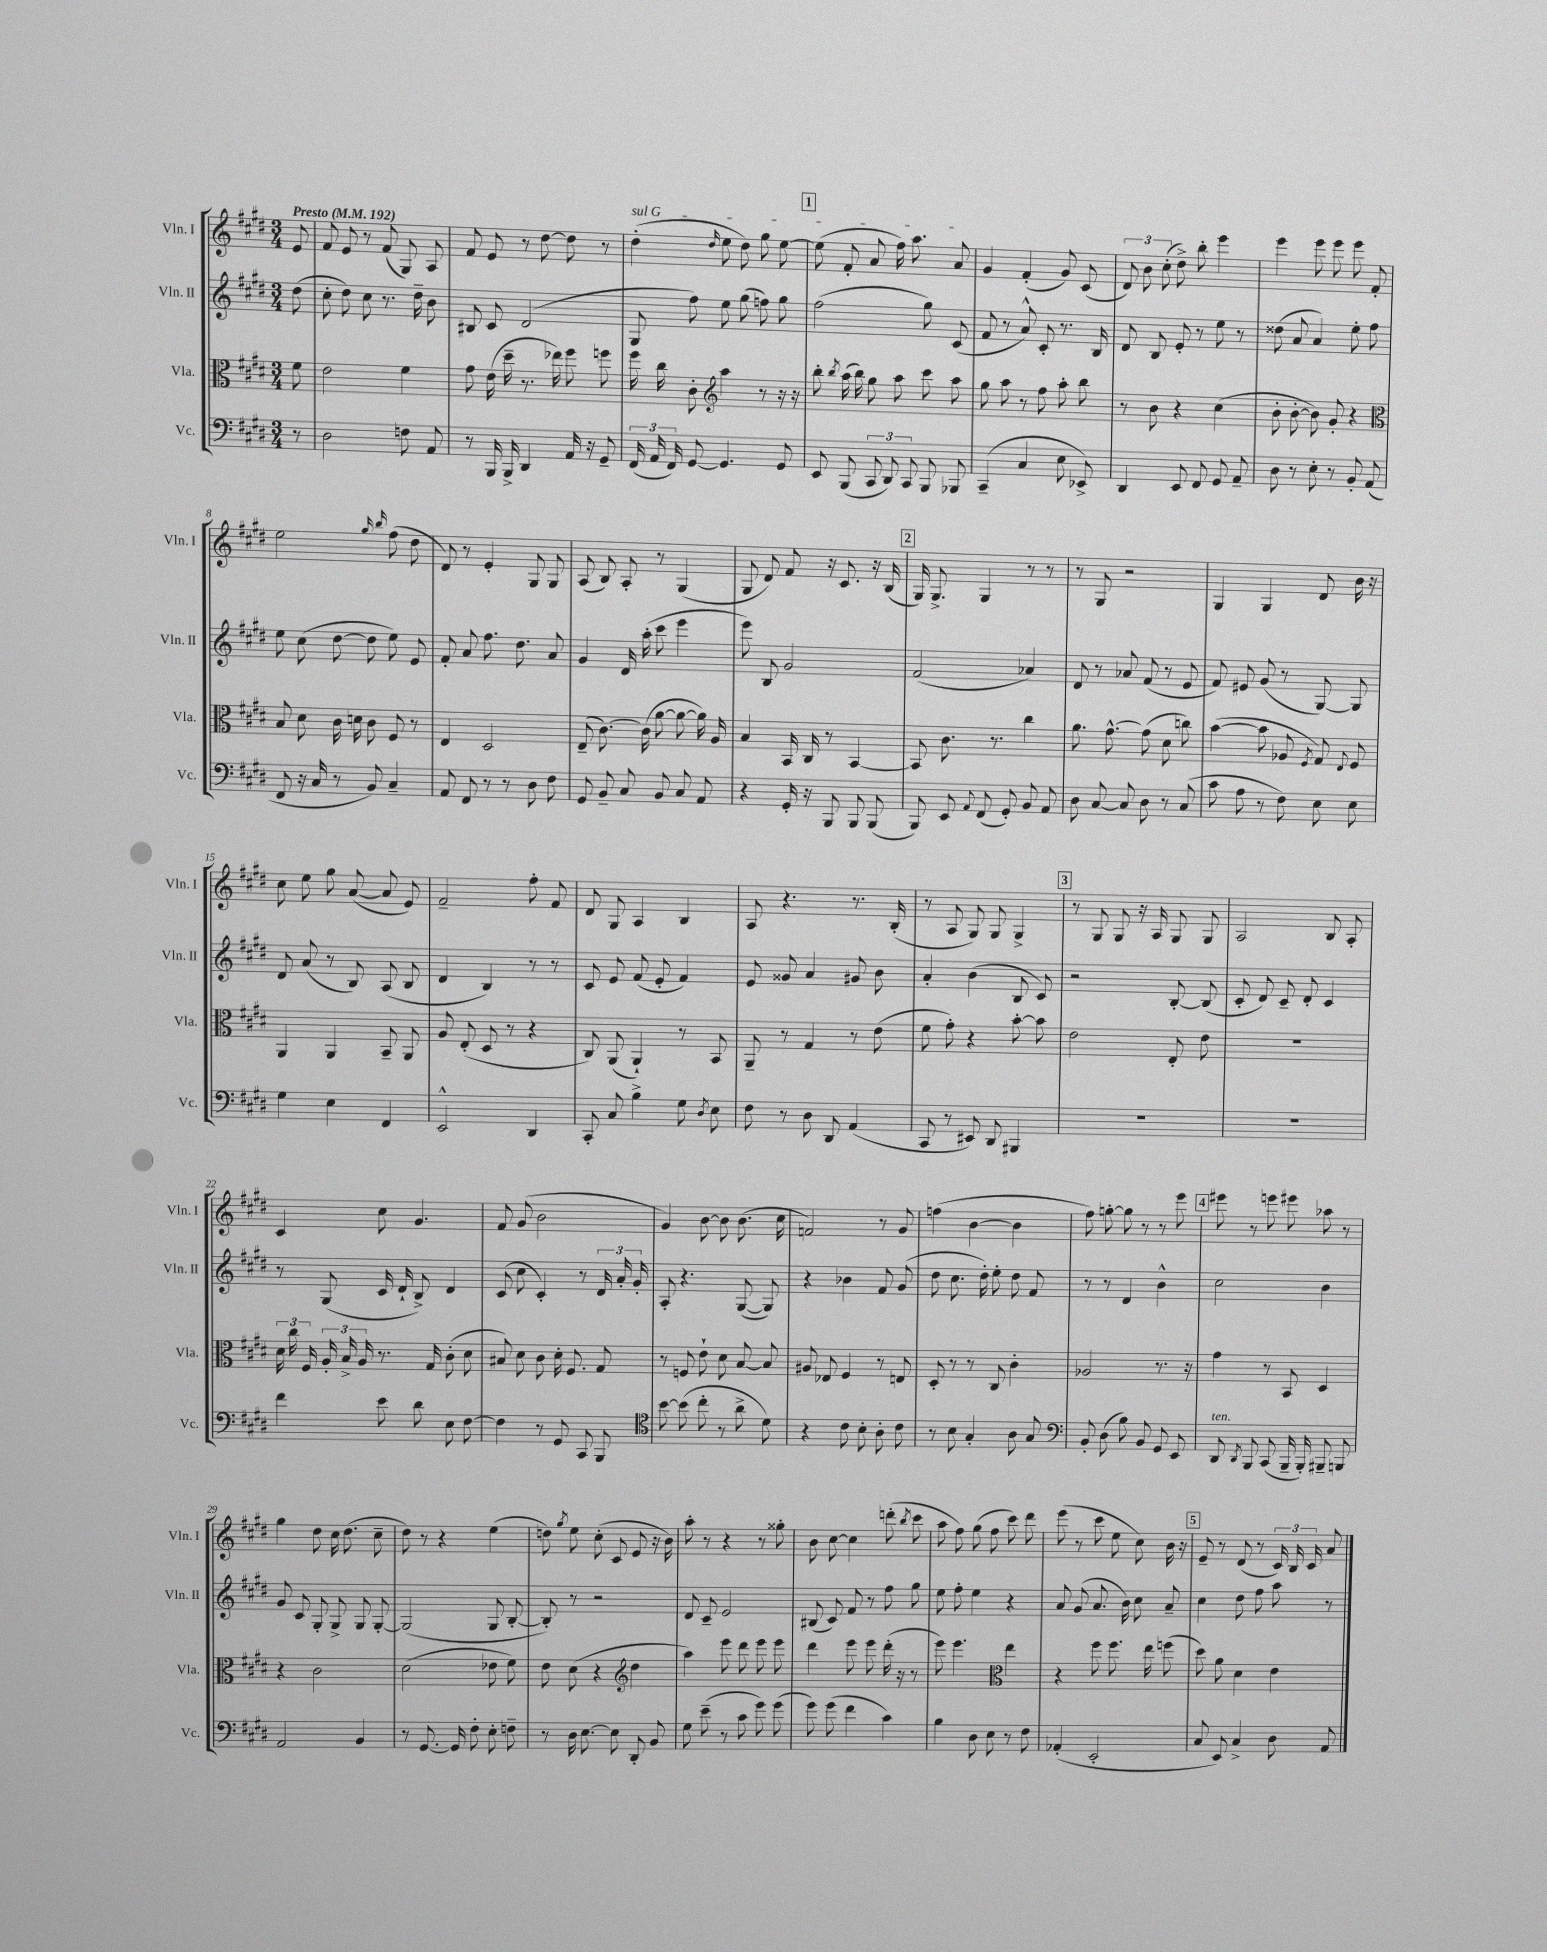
<<
\new StaffGroup <<
\new Staff = "s0" \with { instrumentName = "Vln. I" shortInstrumentName = "Vln. I" } {
    \clef treble \key e \major \numericTimeSignature \time 3/4 \partial 8 \tempo "Presto" 4 = 192
    \autoBeamOff e'8 |
    fis'8 e'8 r8 fis'8( gis8) a8 |
    fis'8 e'8 r8 dis''8~ dis''8 r8 |
    \once \override TextSpanner.bound-details.left.text = \markup { \italic "sul G" } dis''4-.\startTextSpan( \grace { dis''16 } e''8 dis''8) gis''8 e''8~ |
    \mark \markup { \box "1" } e''8( fis'8-. a'8 fis''16) a''8. a'8\stopTextSpan |
    gis'4 fis'4-.( gis'8) cis'8( |
    \tuplet 3/2 { dis'8) b'8 cis''8-.( } dis''8->) b''8-. e'''4 |
    e'''4 e'''8 e'''8 e'''8 fis'8-. |
    e''2 \grace { gis''16 b''16 } fis''8( dis''8 |
    dis'8) r8 e'4-. gis8 gis8 |
    a8( b8) a8-. r8 gis4( |
    gis8 dis'8) fis'8 r16 cis'8. r16 b16( |
    \mark \markup { \box "2" } gis16) gis8.-> gis4 r8 r8 |
    r8 gis8 r2 |
    gis4 gis4 dis'8 b'16 r16 |
    cis''8 e''8 gis''8 a'8~( a'8 e'8) |
    fis'2-- fis''8-. fis'8 |
    dis'8 gis8 a4 b4 |
    a8 r4. r8. b16-.( |
    r8 a8 gis8) gis8 gis4-> |
    \mark \markup { \box "3" } r8 gis8 gis8 r16 a16 gis8 gis8 |
    a2 b8 a8-. |
    cis'4 cis''8 gis'4. |
    fis'8 gis'8( b'2 |
    gis'4) b'8~ b'8 b'8.( cis''16 |
    f'2) r8 gis'8 |
    f''4( b'4~ b'4 |
    fis''8) g''8~-. g''8 r8 r8 e'''8 |
    \mark \markup { \box "4" } eis'''8 r8 e'''8 eis'''8 aes''8 r8 |
    gis''4 dis''8 cis''16 dis''8.( cis''8-- |
    dis''8) r8 r4 e''4( |
    d''8) \acciaccatura { gis''8 } e''8 cis''8-.( cis'8 e'8 r16 b'16) |
    a''8-. r8 r4 r8 gisis''8-. |
    b'8 cis''8~ cis''4 d'''8-.( \acciaccatura { b''8 } cis'''8 |
    a''8 fis''8) gis''8( fis''8 cis'''8) dis'''8 |
    e'''8( r8 cis'''8 e''8 cis''8) b'16 r16 |
    \mark \markup { \box "5" } e'8-- r8 dis'8( r8 \tuplet 3/2 { cis'16) b16 cis'16 } a'8 \bar "|." |
}
\new Staff = "s1" \with { instrumentName = "Vln. II" shortInstrumentName = "Vln. II" } {
    \clef treble \key e \major \numericTimeSignature \time 3/4 \partial 8
    \autoBeamOff dis''8( |
    cis''8-. dis''8) cis''8 r8. dis''16-- b'8 |
    bis8 cis'8 dis'2( |
    gis8 fis''8) e''8 gis''8( f''8) gis''8 |
    \mark \markup { \box "1" } fis''2( gis''8) cis'8( |
    fis'8 r8 a'8-^) cis'8-. r8. b16 |
    dis'8 b8 e'8-. r8 e''8 r8 |
    disis''8( a'8 a'4) e''8-. fis''8 |
    e''8 cis''8( dis''8~ dis''8 e''8) e'8 |
    fis'8-. a'8 fis''8. dis''8. a'8 |
    gis'4 dis'16 a''16-.( cis'''8 e'''4 |
    e'''8) b8 gis'2 |
    \mark \markup { \box "2" } fis'2( aes'4) |
    dis'8 r8 aes'8 fis'8( r8 e'8 |
    fis'8) eis'8 gis'8( r8 gis8~) gis8 |
    dis'8 a'8( r8 b8) a8( b8 |
    dis'4 b4) r8 r8 |
    cis'8 e'8 fis'8( e'8-. fis'4) |
    e'8 gisis'8 a'4 gis'8 b'8 |
    a'4-. b'4( b8 cis'8) |
    \mark \markup { \box "3" } r2 b8~-. b8( |
    cis'8-. dis'8) cis'8-- dis'8-. cis'4 |
    r8 gis8( cis'16 dis'16-! b8->) dis'4 |
    cis'8( cis''8 cis'4-.) r8 \tuplet 3/2 { dis'16 a'16-. gis'16-. } |
    a8-. r4. gis8~( gis8) |
    r4 bes'4 fis'8 gis'8( |
    dis''8 cis''8. dis''16-.) e''8-. dis''8 fis'8 |
    r8 r8 dis'4 b'4-^ |
    \mark \markup { \box "4" } cis''2 b'4 |
    gis'8 cis'8 gis8-. gis8-> gis8 gis8~-. |
    gis2( gis8 b8~-. |
    b8-.) r8 r2 |
    dis'8 cis'8-- e'2 |
    bis8( cis'8) fis'8 r8 fis''8 gis''8 |
    e''8 fis''8-. e''4 r4 |
    a'8 gis'8( a'8. b'16) cis''8 a'8-- |
    \mark \markup { \box "5" } cis''4 dis''8 fis''8 a''8 r8 \bar "|." |
}
\new Staff = "s2" \with { instrumentName = "Vla." shortInstrumentName = "Vla." } {
    \clef alto \key e \major \numericTimeSignature \time 3/4 \partial 8
    \autoBeamOff fis'8 |
    e'2 fis'4 |
    gis'8 e'16( dis''16-- r8. ees''16) fis''8 f''8 |
    fis''16 cis''16 cis'8-. \clef treble a''4 r8 r16 r16 |
    \mark \markup { \box "1" } b''8-. \acciaccatura { b''8 } a''16( b''16) gis''8 a''8 cis'''8 a''8 |
    gis''8 a''8 r8 fis''8 a''8-. b''8 |
    r8 b'8 r4 cis''4( |
    b'8-. b'8~-. b'8) gis'8-. r4 |
    \clef alto b8 dis'8 cis'16 d'16 cis'8 fis8 r8 |
    e4 dis2 |
    e8--( cis'8.~) cis'16( a'8~ a'8~ a'16) a16 |
    b4 b,16 cis16 r8 b,4~ |
    \mark \markup { \box "2" } b,8 cis'8. r8. cis''4 |
    a'8. gis'8.~-^ gis'8( dis'8 c''8) |
    b'4~( b'8 aes8 \acciaccatura { fis8 } gis8) \appoggiatura { e8 } fis8 |
    a,4 a,4 b,8-- a,8 |
    a8 e8-.( dis8 r8 r4 |
    cis8) a,8( a,4-!) r8 b,8 |
    a,8-- r8 gis4 r8 e'8( |
    fis'8 gis'8-.) r4 b'8~-. b'8 |
    \mark \markup { \box "3" } e'2 e8-. e'8 |
    R2. |
    \tuplet 3/2 { dis'16 cis''16 fis16 } \tuplet 3/2 { a16-. b16-> a16 } r8. gis16 cis'8-.( dis'8 |
    bis8) dis'8 cis'8 dis'16-. fis8. gis8 |
    r8 f8 e'8-! dis'8 b8~ b8 |
    ais8 ees8 fis4 r8 e8 |
    dis8-. r8 r8 cis8 cis'4-. |
    aes2 r8. r16 |
    \mark \markup { \box "4" } gis'4 r8 b,8 dis4 |
    r4 cis'2 |
    dis'2( ees'8 fis'8) |
    e'8 dis'8( r4 \clef treble dis''4 |
    a''4) e'''8 dis'''8 e'''8 e'''8 |
    dis'''4 e'''8 e'''8 dis'''16-.( r16 r8 |
    e'''8) e'''4. \clef alto e''4 |
    r4 fis''8 fis''8. e''16 f''8( |
    \mark \markup { \box "5" } dis''8) a'8 dis'4 e'4 \bar "|." |
}
\new Staff = "s3" \with { instrumentName = "Vc." shortInstrumentName = "Vc." } {
    \clef bass \key e \major \numericTimeSignature \time 3/4 \partial 8
    \autoBeamOff r8 |
    dis2 f8 a,8 |
    r8 b,,16 b,,16-> dis,4 a,16 r16 gis,8-- |
    \tuplet 3/2 { fis,16( a,16 fis,16) } gis,8~ gis,4. gis,8 |
    \mark \markup { \box "1" } e,8 b,,8( \tuplet 3/2 { cis,8 dis,8) cis,8 } b,,8 bes,,8 |
    cis,4--( cis4 e8 ees,8->) |
    dis,4 e,8 fis,8 gis,8 a,8-- |
    dis8 r8 e8-. r8 b,8-. a,8( |
    fis,8 r16 cis16 r8 b,8) cis4-- |
    a,8 fis,8 r8 r8 dis8 fis8 |
    gis,8 b,8-- cis8 b,8 cis8 a,8 |
    r4 gis,16-. r16 b,,8 b,,8 b,,8( |
    \mark \markup { \box "2" } b,,8) e,8 \appoggiatura { a,8 } fis,8( gis,8-.) b,8 a,8 |
    dis8 cis8~ cis8 dis8 r8 cis8( |
    cis'8 a8 r8 fis8) e8 e8 |
    gis4 e4 fis,4 |
    e,2-^ dis,4 |
    cis,8-. cis8 b4-> gis8 \acciaccatura { dis8 } e8 |
    fis8 r8 dis8 dis,8 a,4( |
    cis,8 r8 eis,8) dis,8 bis,,4 |
    \mark \markup { \box "3" } R2. |
    R2. |
    fis'4 e'8 dis'8 e8 fis8~ |
    fis4 r8 gis,8 cis,8 b,,8 |
    \clef tenor b'8~ b'8( cis''8-. r8 a'8-> dis'8) |
    r4 cis'8 b8-. a8-. cis'8 |
    r8 b8 gis4-. a8 gis8 |
    \clef bass b,8-. dis8( b8) b,8 gis,8 e,8 |
    \mark \markup { \box "4" } dis,8^\markup { \italic "ten." } \acciaccatura { dis,8 } b,,8 cis,8( b,,16-- b,,16-.) bis,,8-- b,,8 |
    a,2 b,4 |
    r8 gis,8.~ gis,16 fis8-. e8-. f8-- |
    r8 dis16 e8.~ e8 dis,8-. b,8 |
    gis8 e'8--( r8 cis'8 gis'8) gis'8( |
    gis'8) gis'8( fis'4 cis'4) |
    b4 dis8 e8 r8 fis8 |
    aes,4-.( e,2-. |
    \mark \markup { \box "5" } cis8 e,8) cis4-> dis8 a,8 \bar "|." |
}
>>
>>
